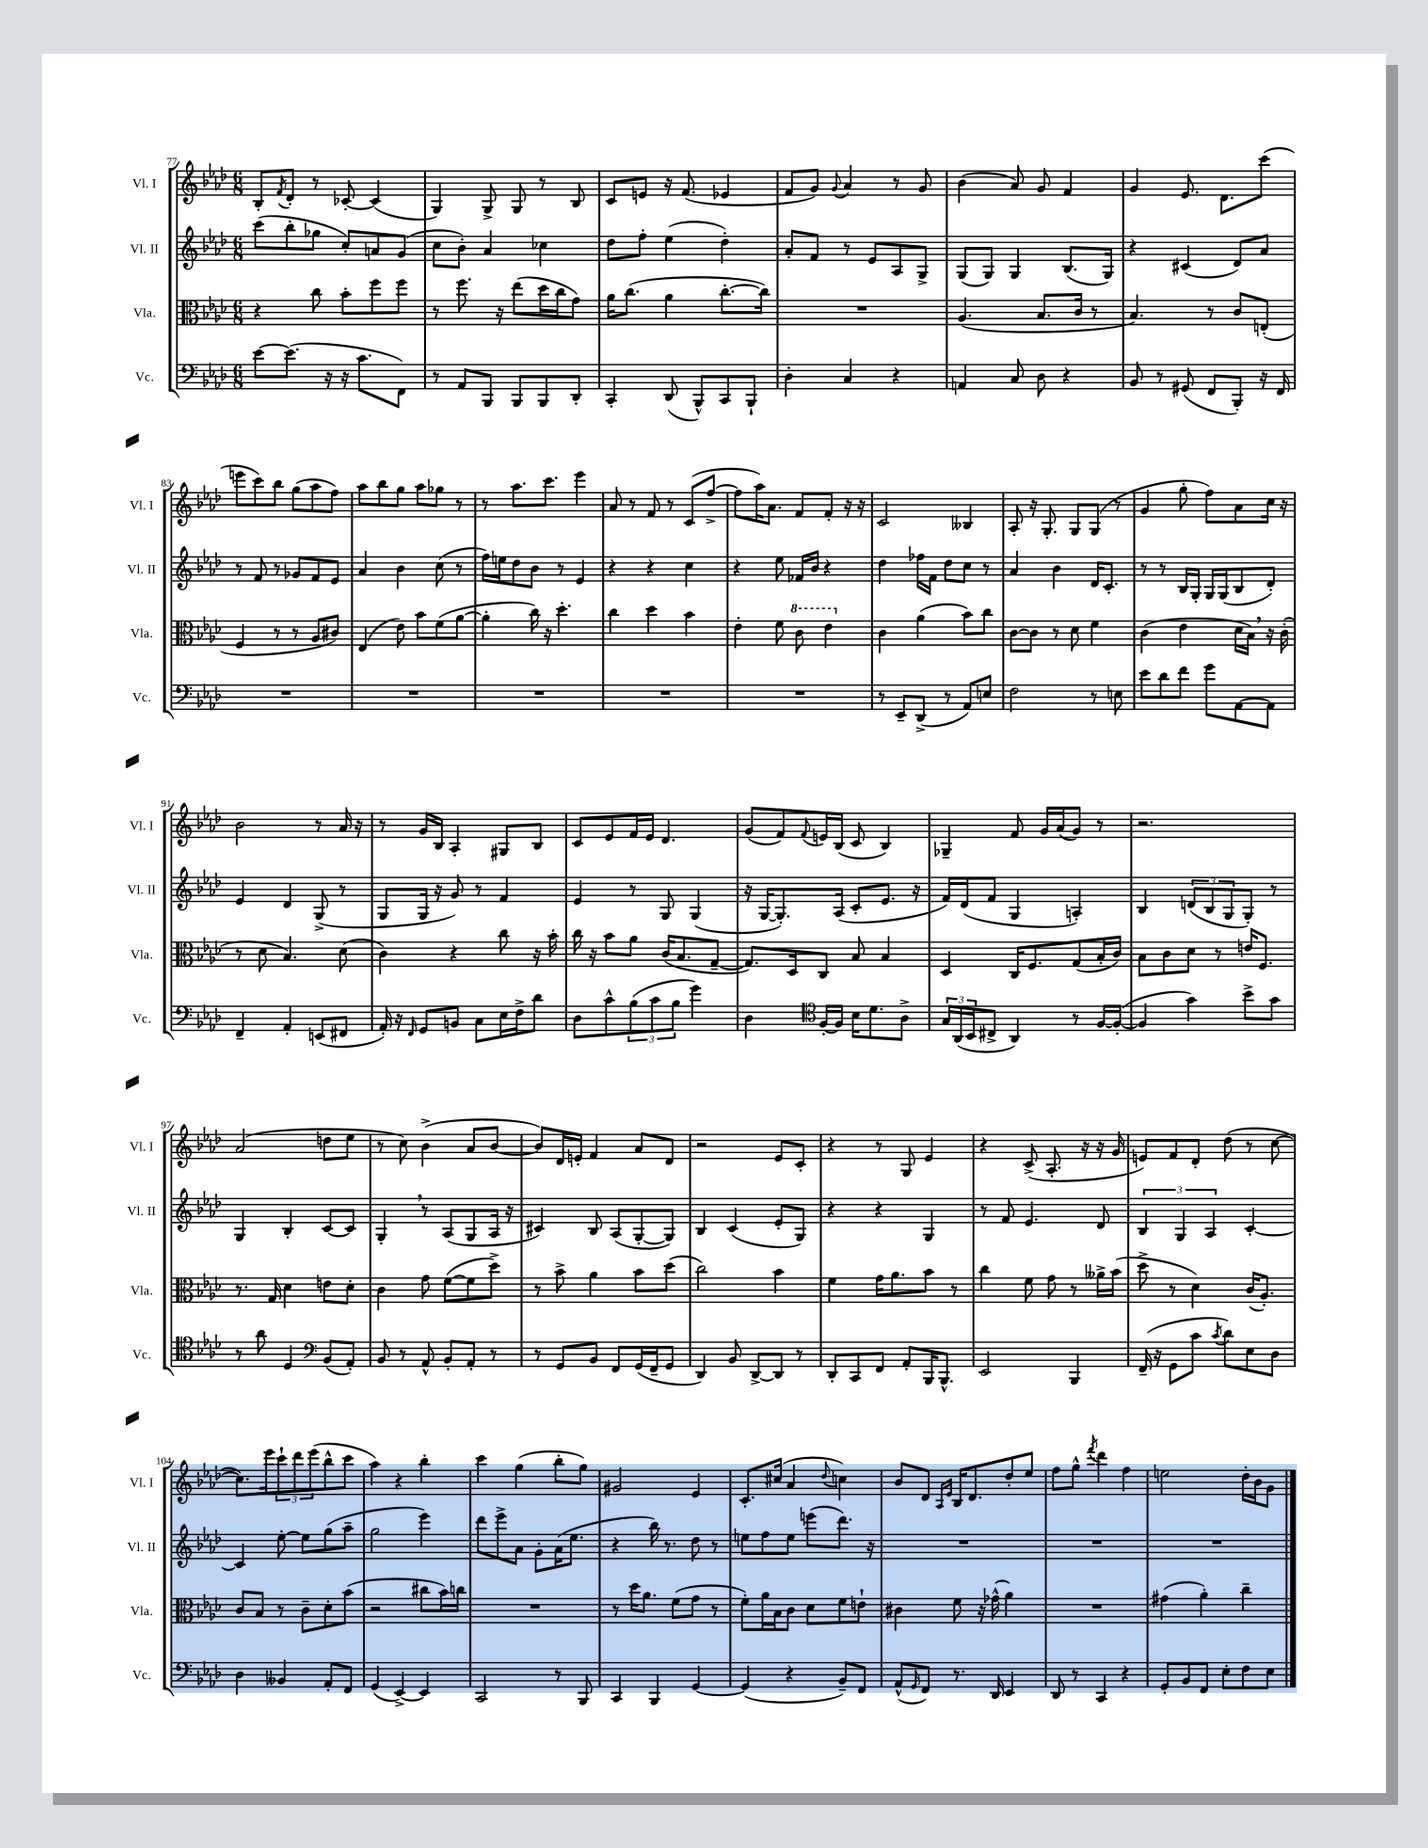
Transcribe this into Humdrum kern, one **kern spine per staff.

**kern	**kern	**kern	**kern
*staff4	*staff3	*staff2	*staff1
*clefF4	*clefC3	*clefG2	*clefG2
*k[b-e-a-d-]	*k[b-e-a-d-]	*k[b-e-a-d-]	*k[b-e-a-d-]
*M6/8	*M6/8	*M6/8	*M6/8
[8e-\L	4r	(8ccc\L	8B-'/L
.	.	.	8qf/
(8.e-\]J	.	8bb-'\	8d-'/J
.	8cc\	8gg-\J	8r
16r	.	.	.
16r	8b-'\L	8cc'/L)	[8c-'/
8.c\L	.	.	.
.	8ff\	8a/	(4c-/]
8FF\J)	8ff\J	(8g/J	.
=	=	=	=
8r	8r	8cc\L	4G/)
8AA-/L	8.ff\	8b-'\J)	.
8BBB-/J	.	4a-/	8G^/
.	16r	.	.
8BBB-/L	(8ee-\L	.	8G/
8BBB-/	16dd-\L	4cc-\	8r
.	16cc\J	.	.
8DD-'/J	8g\J)	.	8B-/
=	=	=	=
4CC'/	16a-\LK	8dd-\L	8c/L
.	(8.cc\J	.	.
.	.	8ff'\J	8e/J
(8DD-/	4a-\	(4ee-\	16r
.	.	.	(8.f/
8BBB-^^/L)	.	.	.
8CC/	[8.cc'\L	4dd-'\)	4e-/
8BBB-`/J	.	.	.
.	16cc\]Jk)	.	.
=	=	=	=
4D-'\	2.r	8a-'/L	8f/L
.	.	8f/J	8g/J)
.	.	.	8qqg/
4C/	.	8r	4a-/
.	.	8e-/L	.
4r	.	8A-/	8r
.	.	8G^/J	8g/
=	=	=	=
4AA/	(4.A-/	(8G/L	(4b-\
.	.	8G/J)	.
8C/	.	4G/	8a-/)
8D-\	8.B-/L	.	8g/
4r	.	(8.B-/L	4f/
.	16c/Jk	.	.
.	8r	.	.
.	.	16G/Jk)	.
=	=	=	=
8BB-/	4.B-/)	4r	4g/
8r	.	.	.
(8GG#/	.	(4c#/	8.e-/
8FF/L	8r	.	.
.	.	.	8.d-\L
8BBB-'/J)	8c/L	8d-/L)	.
16r	(8E'/J	8a-/J	(8ccc\J
16FF/	.	.	.
=	=	=	=
2.r	4F/	8r	8eee\L
.	.	8f/	8ccc\)
.	8r	8r	8bb-\J
.	8r	8g-/L	(8gg\L
.	8A-/L	8f/	8aa-\
.	8c#/J)	8e-/J	8ff\J)
=	=	=	=
2.r	(4E-/	4a-/	8aa-\L
.	.	.	8bb-\
.	8e-\)	4b-\	8gg\J
.	8b-\L	.	8aa-\L
.	(8f\	(8cc\	8gg-\J
.	[8a-\J	8r	8r
=	=	=	=
2.r	4a-'\]	16ff\LL)	8r
.	.	16ee\J	.
.	.	8dd-\	8.aa-\L
.	16cc\)	8b-\J	.
.	16r	.	8.ccc\J
.	4.dd-'\	8r	.
.	.	4e-/	4eee-\
=	=	=	=
2.r	4cc\	4r	8a-/
.	.	.	8r
.	4dd-\	4r	8f/
.	.	.	8r
.	4b-\	4cc\	(8c/L
.	.	.	[8ff^/J
=	=	=	=
2.r	4e-'\	4r	8ff\]L
.	.	.	16aa-\K)
.	.	.	8.a-\J
.	8f\	8ee-\	.
.	8cc\	16f-/LL	8f/L
.	.	16b-/JJ	.
.	4ee-\	4r	8f'/J
.	.	.	16r
.	.	.	16r
=	=	=	=
8r	4c\	4dd-\	2c/
8EE-~/L	.	.	.
(8DD-^/J	(4a-\	16ff-\LL	.
.	.	16f\JJ	.
8r	.	8dd-\L	.
8AA-/L)	8b-\L)	8cc\J	4B--/
8E/J	8cc\J	8r	.
=	=	=	=
2F\	[8c\L	4a-/	8A-'/
.	8c\]J	.	16r
.	.	.	8.G'/
.	8r	4b-\	.
.	8d-\	.	8G/L
8r	4f\	16d-/LK	(8G/J
.	.	8.c'/J	.
8E\	.	.	8r
=	=	=	=
8e-\L	(4c\	8r	4g/
8d-\	.	8r	.
8f\J	4e-\	16B-/LL	8gg'\
.	.	16G'/JJ	.
8g\L	.	16G/LL	8ff\L)
.	.	(16G/J	.
[8AA-\	16d-\LL	8B-/	8a-\
.	16B-\JJ)	.	.
8AA-\]J	16r	8d-'/J)	16cc\Jk
.	(16c'\	.	16r
=	=	=	=
4FF~/	8r	4e-/	2b-\
.	8d-\	.	.
4AA-'/	4.B-/)	4d-/	.
(8EE/L	.	(8G^/	8r
8FF#/J	(8d-\	8r	16a-/
.	.	.	16r
=	=	=	=
16AA-'/)	4c\)	8G/L	8r
16r	.	.	.
16qqFF/	.	.	.
8GG/L	.	16G/Jk	16g/LL
.	.	16r	16B-/JJ
8BB/J	4r	8g/)	4A-'/
8C\L	.	8r	.
16E-\L	8cc\	4f/	8G#/L
16F^\J	.	.	.
8d-\J	16r	.	8B-/J
.	16b-'\	.	.
=	=	=	=
8D-\L	16cc\	4e-/	8c/L
.	16r	.	.
8c^^\	8b-\L	.	8e-/
(12B-\	8a-\J	8r	16f/L
.	.	.	16e-/JJ
12c\	.	.	.
.	(16c/LK	8G/	4.d-/
12B-\J	.	.	.
.	8.B-/	.	.
4g\)	.	(4G/	.
.	[8G~/J	.	.
=	=	=	=
4D-\	8.G/]L)	16r	(8g/L
.	.	[16G/LK	.
.	.	8.G'/])	8f/)
.	16D-/k	.	.
*clefC4	*	*	*
.	.	.	8qqf/
[16F'/LL	8C/J	.	16e/L
16F/]JJ	.	(16A-/Jk	(16B-/JJ
16B-\LK	8B-/	8c'/L	8c/
8.d-\	.	.	.
.	4B-/	8.e-/J	4B-/)
8A-^\J	.	.	.
.	.	16r	.
=	=	=	=
24G/LL	4D-/	16f/LL)	4G-~/
(24AA-/	.	.	.
.	.	(16d-/J	.
24BB-/J	.	.	.
8C#^/J	.	8f/J	.
4AA-/)	16C/LK	4G/	8f/
.	8.F/	.	.
.	.	.	16g/LL
.	.	.	(16a-/J
8r	(8G/	4A'/)	8g/J)
[16F/LL	16B-'/L	.	8r
(16F'/_JJ	16c/JJ)	.	.
=	=	=	=
4F/]	8B-\L	4B-/	2.r
.	8c\	.	.
4g\)	8d-\J	(12d/L	.
.	.	12B-/	.
.	8r	.	.
.	.	12G/	.
8b-^\L	16e/LK	8G'/J)	.
.	8.F/J	.	.
8g\J	.	8r	.
=	=	=	=
8r	8.r	4G/	(2a-/
8a-\	.	.	.
.	16G/	.	.
4D-/	4d-\	4B-'/	.
*clefF4	*	*	*
(8BB-/L	8e\L	[8c/L	8dd\L
8AA-'/J)	8d-'\J	8c/]J	8ee-\J
=	=	=	=
8BB-/	4c\	4G'/	8r
8r	.	.	8cc\)
8AA-^^/	8g\	8r	(4b-^\
8BB-'/L	([8f\L	(8A-/L	.
8AA-'/J	8f\]	8G/	8a-/L
8r	8dd-^\J)	16A-/Jk	[8b-/J
.	.	16r	.
=	=	=	=
8r	8r	4c#/)	8b-/]L)
8GG/L	8b-^\	.	16d-/L
.	.	.	16e'/JJ
8BB-/J	4a-\	8B-/	4f/
8FF/L	.	(8A-/L	.
(16GG/L	8b-\L	[8G'/	8a-/L
16FF~/J	.	.	.
8GG/J	(8dd-\J	8G/]J)	8d-/J
=	=	=	=
4DD-/)	2cc\)	4B-/	2r
8BB-/	.	(4c/	.
[8DD-^/L	.	.	.
8DD-/]J	4b-\	8e-'/L	8e-/L
8r	.	8G/J)	8c'/J
=	=	=	=
8DD-'/L	4f\	4r	4r
8CC/	.	.	.
8FF/J	16g\LK	4r	8r
.	8.a-\	.	.
8AA-'/L	.	.	8G/
16BBB-/K	8b-\J	4G/	4e-/
8.BBB-^^/J	.	.	.
.	8r	.	.
=	=	=	=
2EE-/	4cc\	8r	4r
.	.	8f/	.
.	8f\	4.e-/	(8c^/
.	8g\	.	8.A-'/
4BBB-/	8r	.	.
.	.	.	16r
.	16a--^\LL	8d-/	16r
.	(16b-\JJ	.	16g/
=	=	=	=
(16FF~/	8dd-^\	6B-/	8e/L)
16r	.	.	.
8GG\L	8r	.	8f/
.	.	6G/	.
8c\J	4d-\)	.	8d-'/J
.	.	6A-/	.
8qc/	.	.	.
8d-\L)	.	.	(8dd-\
8E-\	(16c/LK	[4c'/	8r
.	8.A-'/J)	.	.
8D-\J	.	.	[8cc\
=	=	=	=
4D-\	8c/L	4c/]	8.cc\]L)
.	8B-/J	.	.
.	.	.	16eee-\k
4BB--/	8r	[8ee-'\	12ccc`\
.	.	.	12ddd-\
.	8c~\L	8ee-\]L	.
.	.	.	(12eee-\
8AA-'/L	8d-'\	(8gg\	8bb-^^\
8FF/J	(8b-\J	8aa-~\J	8ccc\J
=	=	=	=
(4GG/	2r	2gg\	4aa-\)
[4EE-^/)	.	.	4r
4EE-/]	8cc#\L	4eee-\)	4bb-'\
.	16b-\L)	.	.
.	16cc\JJ	.	.
=	=	=	=
2CC/	2.r	8ddd-\L	4ccc\
.	.	8eee-^\	.
.	.	8a-\J	(4gg\
.	.	8g'\L	.
8r	.	(16a-\K	8bb-'\L
.	.	8.ee-\J	.
8BBB-/	.	.	8gg\J)
=	=	=	=
4CC/	8r	4r	2g#/
.	16dd-\LK	.	.
.	8.a-\J	.	.
4BBB-/	.	16bb-\)	.
.	.	8.r	.
.	(8f\L	.	.
[4GG/	8g\J	8dd-\	4e-/
.	8r	8r	.
=	=	=	=
(4GG/]	8f'\L)	8ee\L	8.c'/L
.	16a-\L	8ff\	.
.	16B-\J	.	(16cc#/Jk
4r	8c\J	8ee\J	4a-/
.	8d-\L	(8eee\L	.
.	.	.	8qqdd-/
8BB-~/L)	8f\	8.ddd-\J)	4cc\)
8FF/J	8e`\J	.	.
.	.	16r	.
=	=	=	=
(8AA-^^/L	4c#\	2.r	8b-/L
16qqGG/	.	.	.
8FF/J)	.	.	8d-/J
.	.	.	16qqA-/LL
.	.	.	16qqe-/JJ
8.r	8f\	.	16B-/LK
.	.	.	8.d-/
.	16r	.	.
16DD-/	(16g-^^\	.	.
4EE-/	4a-\)	.	8dd-'/
.	.	.	8ee-/J
=	=	=	=
8DD-/	2.r	2.r	8ff\L
8r	.	.	8gg^^\J
.	.	.	8qfff/
4CC/	.	.	4ddd-\
4r	.	.	4ff\
=	=	=	=
8GG'/L	(4g#\	2.r	2ee\
8BB-/	.	.	.
8FF/J	4a-'\)	.	.
8E-'\L	.	.	.
8F\	4cc~\	.	16dd-'\LL
.	.	.	16b-\J
8E-\J	.	.	8g\J
==	==	==	==
*-	*-	*-	*-
